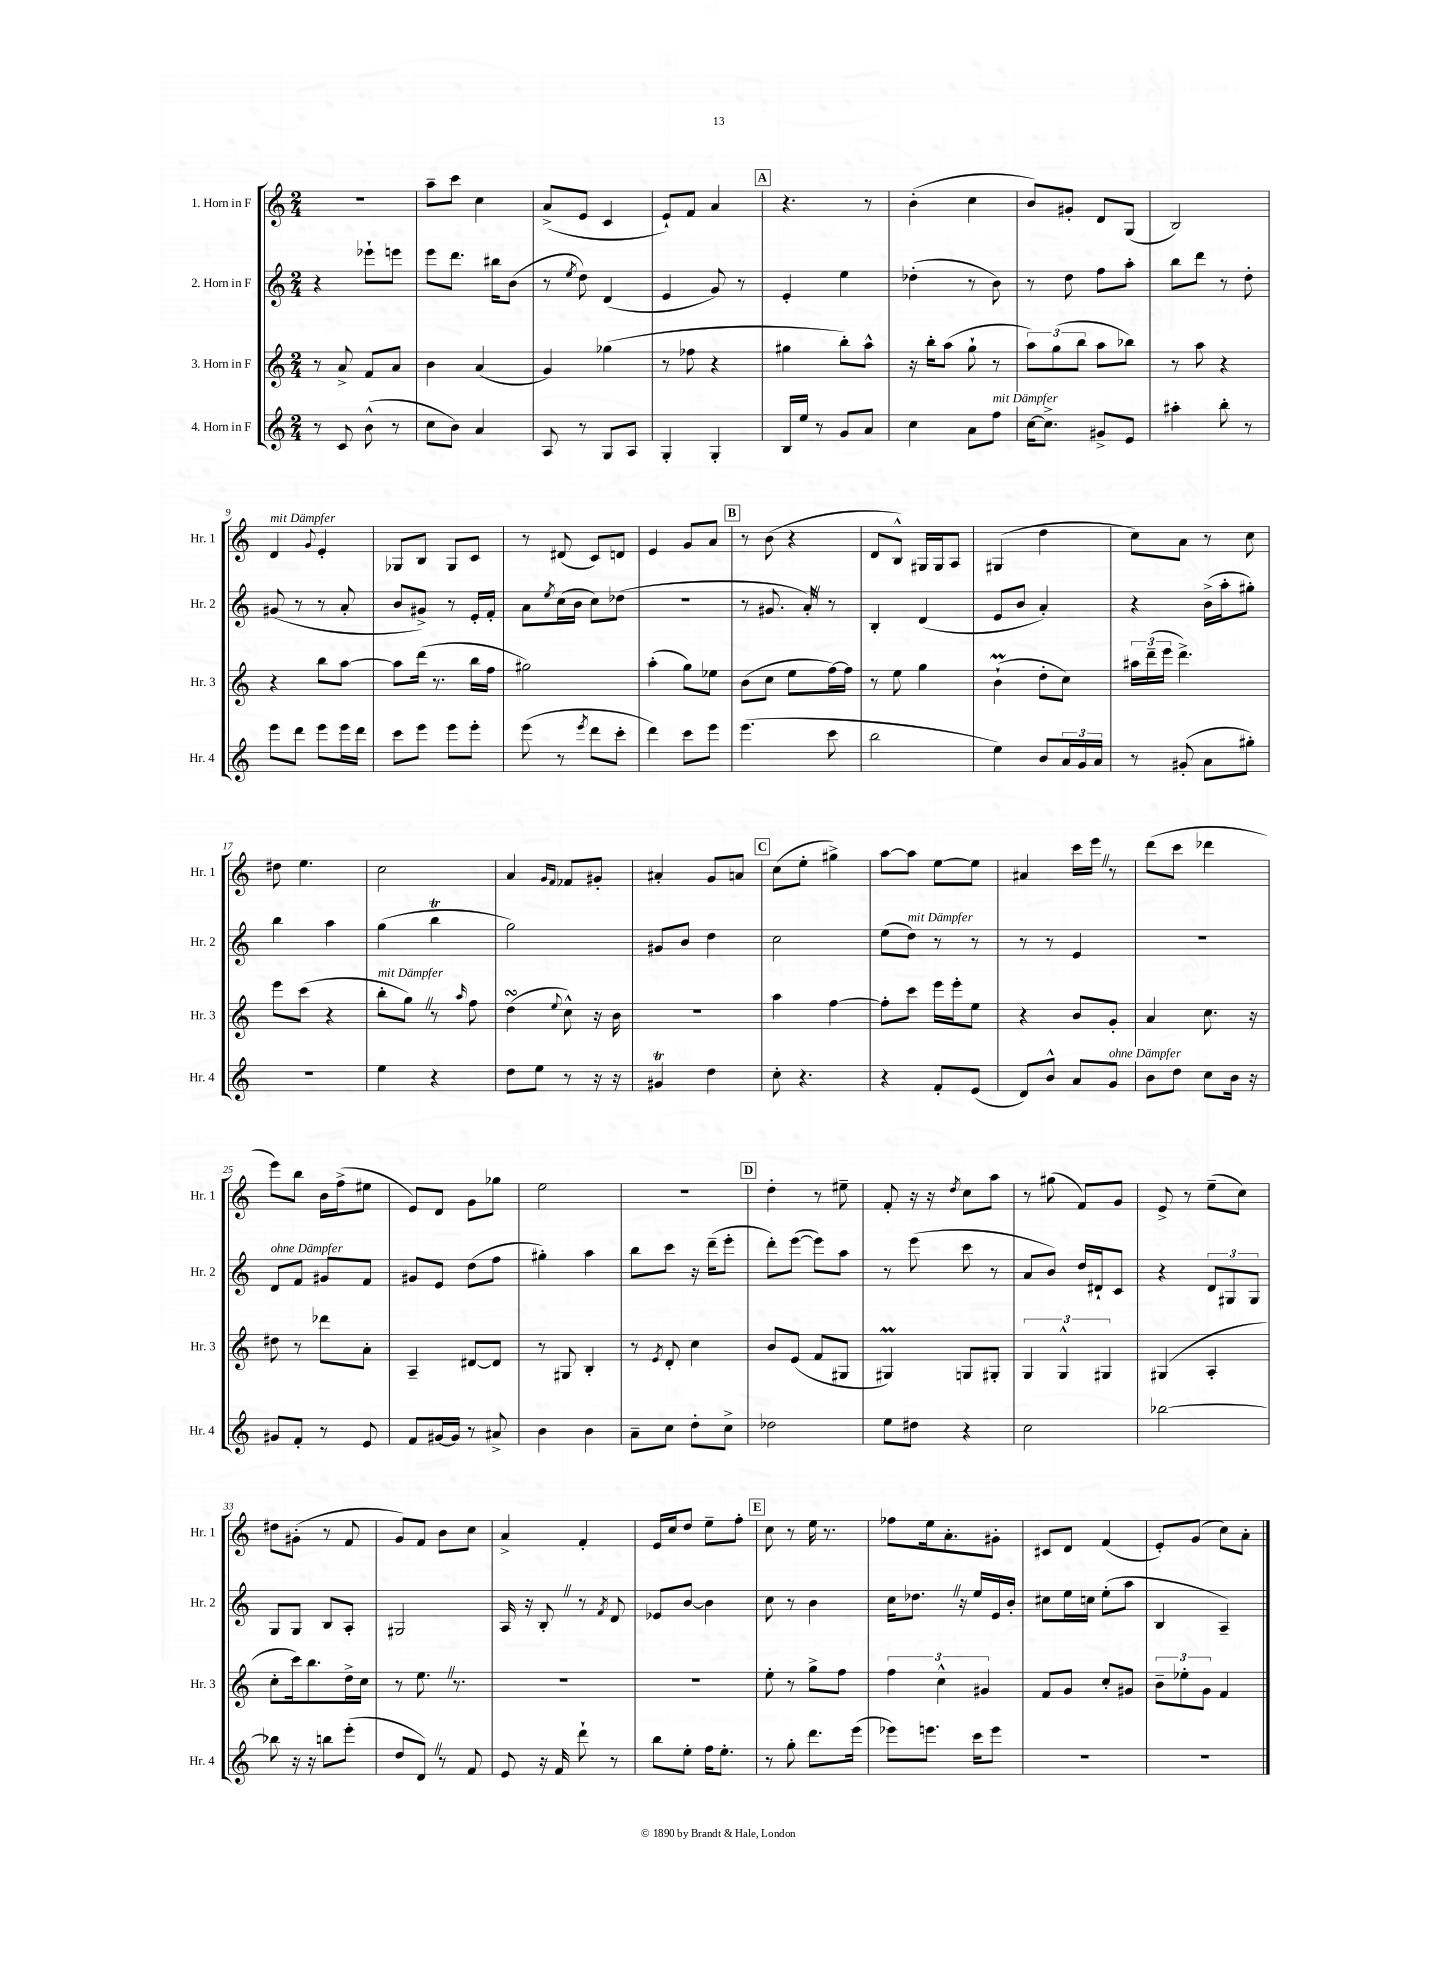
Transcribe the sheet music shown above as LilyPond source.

<<
\new StaffGroup <<
\new Staff = "s0" \with { instrumentName = "1. Horn in F" shortInstrumentName = "Hr. 1" } {
    \clef treble \key c \major \numericTimeSignature \time 2/4
    r2 |
    a''8-- c'''8 c''4 |
    a'8->( e'8 c'4 |
    e'8-!) f'8 a'4 |
    \mark \markup { \box "A" } r4. r8 |
    b'4-.( c''4 |
    b'8) gis'8-. d'8 g8( |
    b2) |
    d'4^\markup { \italic "mit Dämpfer" } \appoggiatura { g'8 } e'4-. |
    ges8 b8 ges8 c'8 |
    r8 dis'8( c'8) d'8 |
    e'4 g'8 a'8 |
    \mark \markup { \box "B" } r8 b'8( r4 |
    d'8 b8-^) gis16 gis16 a8 |
    gis4( d''4 |
    c''8) a'8 r8 c''8 |
    dis''8 e''4. |
    c''2 |
    a'4 \grace { g'16 f'16 } fes'8 gis'8-. |
    ais'4-. g'8 a'8 |
    \mark \markup { \box "C" } c''8( e''8-. gis''4->) |
    a''8~ a''8 e''8~ e''8 |
    ais'4 c'''16 e'''16 \once \override BreathingSign.text = \markup { \musicglyph "scripts.caesura.straight" } \breathe r8 |
    d'''8( c'''8 des'''4 |
    e'''8) b''8 b'16 f''16->( eis''8 |
    e'8) d'8 g'8 ges''8 |
    e''2 |
    r2 |
    \mark \markup { \box "D" } d''4-. r8 eis''8-- |
    f'8-. r16 r16 \acciaccatura { d''8 } c''8 a''8 |
    r8 gis''8( f'8) g'8 |
    e'8-> r8 e''8--( c''8) |
    dis''8 gis'8-.( r8 f'8 |
    g'8) f'8 b'8 c''8 |
    a'4-> f'4-. |
    e'16 c''16 d''8 e''8-- f''8-. |
    \mark \markup { \box "E" } c''8 r8 e''16 r8. |
    fes''8 e''16 a'8.-. gis'8-. |
    cis'8 d'8 f'4( |
    e'8-.) g'8( c''8) a'8-. \bar "|." |
}
\new Staff = "s1" \with { instrumentName = "2. Horn in F" shortInstrumentName = "Hr. 2" } {
    \clef treble \key c \major \numericTimeSignature \time 2/4
    r4 ees'''8-! e'''8 |
    e'''8 d'''8. bis''16 b'8( |
    r8 \acciaccatura { e''8 } d''8) d'4( |
    e'4 g'8) r8 |
    \mark \markup { \box "A" } e'4-. e''4 |
    des''4-.( r8 b'8) |
    r8 d''8 f''8 a''8-. |
    b''8 d'''8 r8 d''8-. |
    gis'8( r8 r8 a'8-. |
    b'8 gis'8->) r8 e'16-. f'16-. |
    a'8 \acciaccatura { e''8 } c''16( b'16 c''8) des''8( |
    R2 |
    \mark \markup { \box "B" } r8 gis'8. a'16-.) \once \override BreathingSign.text = \markup { \musicglyph "scripts.caesura.straight" } \breathe r8 |
    b4-. d'4( |
    e'8 b'8 a'4-.) |
    r4 b'16->( a''16-. gis''8-.) |
    b''4 a''4 |
    g''4( b''4\trill |
    g''2) |
    gis'8 b'8 d''4 |
    \mark \markup { \box "C" } c''2 |
    e''8( d''8^\markup { \italic "mit Dämpfer" }) r8 r8 |
    r8 r8 e'4 |
    r2 |
    d'8^\markup { \italic "ohne Dämpfer" } f'8 gis'8 f'8 |
    gis'8 e'8 d''8( f''8 |
    gis''4-.) a''4 |
    b''8 c'''8 r16 d'''16--( e'''8-. |
    \mark \markup { \box "D" } d'''8-.) e'''8~( e'''8) a''8 |
    r8 e'''8( c'''8 r8 |
    a'8 b'8) d''16 dis'16-! c'8 |
    r4 \tuplet 3/2 { d'8 gis8 gis8 } |
    g8 g8 b8 a8-. |
    gis2 |
    a16 r16 b8-. \once \override BreathingSign.text = \markup { \musicglyph "scripts.caesura.straight" } \breathe r8 \acciaccatura { f'8 } d'8 |
    ees'8 b'8~ b'4 |
    \mark \markup { \box "E" } c''8 r8 b'4 |
    c''16 des''8. \once \override BreathingSign.text = \markup { \musicglyph "scripts.caesura.straight" } \breathe r16 e''16 e'16 b'16-. |
    cis''8 e''16 c''16 e''8-.( a''8 |
    b4 a4--) \bar "|." |
}
\new Staff = "s2" \with { instrumentName = "3. Horn in F" shortInstrumentName = "Hr. 3" } {
    \clef treble \key c \major \numericTimeSignature \time 2/4
    r8 a'8-> f'8 a'8 |
    b'4 a'4( |
    g'4) ges''4( |
    r8 fes''8 r4 |
    \mark \markup { \box "A" } gis''4 b''8-.) a''8-^ |
    r16 b''16-. a''8( g''8-! r8 |
    \tuplet 3/2 { a''8) g''8( b''8 } a''8 bes''8) |
    r8 a''8 r4 |
    r4 b''8 a''8~ |
    a''8 d'''16( r8. b''16 f''16 |
    gis''2) |
    a''4-.( g''8) ees''8 |
    \mark \markup { \box "B" } b'8( c''8 e''8 f''16~) f''16 |
    r8 e''8 g''4 |
    b'4-!\prall( d''8-. c''8) |
    \tuplet 3/2 { ais''16 d'''16--( e'''16 } d'''4.->) |
    e'''8 c'''8( r4 |
    b''8-.^\markup { \italic "mit Dämpfer" } g''8) \once \override BreathingSign.text = \markup { \musicglyph "scripts.caesura.straight" } \breathe r8 \grace { a''16 } f''8 |
    d''4\turn( \appoggiatura { e''8 } c''8-^) r16 b'16 |
    r2 |
    \mark \markup { \box "C" } a''4 f''4~ |
    f''8-. c'''8 e'''16 e'''16-. e''8 |
    r4 b'8 g'8-. |
    a'4 c''8. r16 |
    dis''8 r8 des'''8 a'8-. |
    a4-- dis'8~ dis'8 |
    r8 gis8 b4-. |
    r8 \acciaccatura { e'8 } d'8-. c''4 |
    \mark \markup { \box "D" } b'8 e'8( f'8 gis8 |
    gis4\prall) g8 gis8-. |
    \tuplet 3/2 { g4 g4-^ gis4 } |
    gis4( a4-. |
    c''8-. c'''16) b''8. d''16-> c''16 |
    r8 e''8. \once \override BreathingSign.text = \markup { \musicglyph "scripts.caesura.straight" } \breathe r8. |
    R2 |
    R2 |
    \mark \markup { \box "E" } e''8-. r8 g''8-> f''8 |
    \tuplet 3/2 { f''4 c''4-^ gis'4 } |
    f'8 g'8 c''8-. gis'8 |
    \tuplet 3/2 { b'8-- ees''8-. g'8 } f'4 \bar "|." |
}
\new Staff = "s3" \with { instrumentName = "4. Horn in F" shortInstrumentName = "Hr. 4" } {
    \clef treble \key c \major \numericTimeSignature \time 2/4
    r8 c'8 b'8-^( r8 |
    c''8 b'8) a'4 |
    a8 r8 g8 a8 |
    g4-. g4-. |
    \mark \markup { \box "A" } b16 e''16 r8 g'8 a'8 |
    c''4 a'8 f''8^\markup { \italic "mit Dämpfer" } |
    c''16~ c''8.-> gis'8-> e'8 |
    ais''4-. b''8-. r8 |
    e'''8 d'''8 e'''8 e'''16 d'''16 |
    c'''8 e'''8 e'''8 e'''8-. |
    e'''8( r8 \acciaccatura { e'''8 } d'''8 c'''8-. |
    d'''4) c'''8 e'''8 |
    \mark \markup { \box "B" } e'''4.( c'''8 |
    b''2 |
    e''4) b'8 \tuplet 3/2 { a'16 g'16 a'16 } |
    r8 gis'8-.( a'8 gis''8-.) |
    R2 |
    e''4 r4 |
    d''8 e''8 r8 r16 r16 |
    gis'4\trill d''4 |
    \mark \markup { \box "C" } c''8-. r4. |
    r4 f'8-. e'8( |
    d'8) b'8-^ a'8 g'8^\markup { \italic "ohne Dämpfer" } |
    b'8 d''8 c''8 b'16 r16 |
    gis'8 f'8-. r8 e'8 |
    f'8 gis'16~ gis'16 r8 ais'8-> |
    b'4 b'4 |
    a'8-- c''8 d''8-. c''8-> |
    \mark \markup { \box "D" } des''2 |
    e''8 dis''8 r4 |
    c''2 |
    bes''2~ |
    bes''8 r16 r16 b''8 e'''8-.( |
    d''8 d'8) \once \override BreathingSign.text = \markup { \musicglyph "scripts.caesura.straight" } \breathe r8 f'8 |
    e'8 r16 f'16 d'''8-! r8 |
    b''8 e''8-. f''16 e''8.-. |
    \mark \markup { \box "E" } r8 g''8-. d'''8. e'''16( |
    ees'''8) e'''8. c'''16 e'''8 |
    R2 |
    R2 \bar "|." |
}
>>
>>
